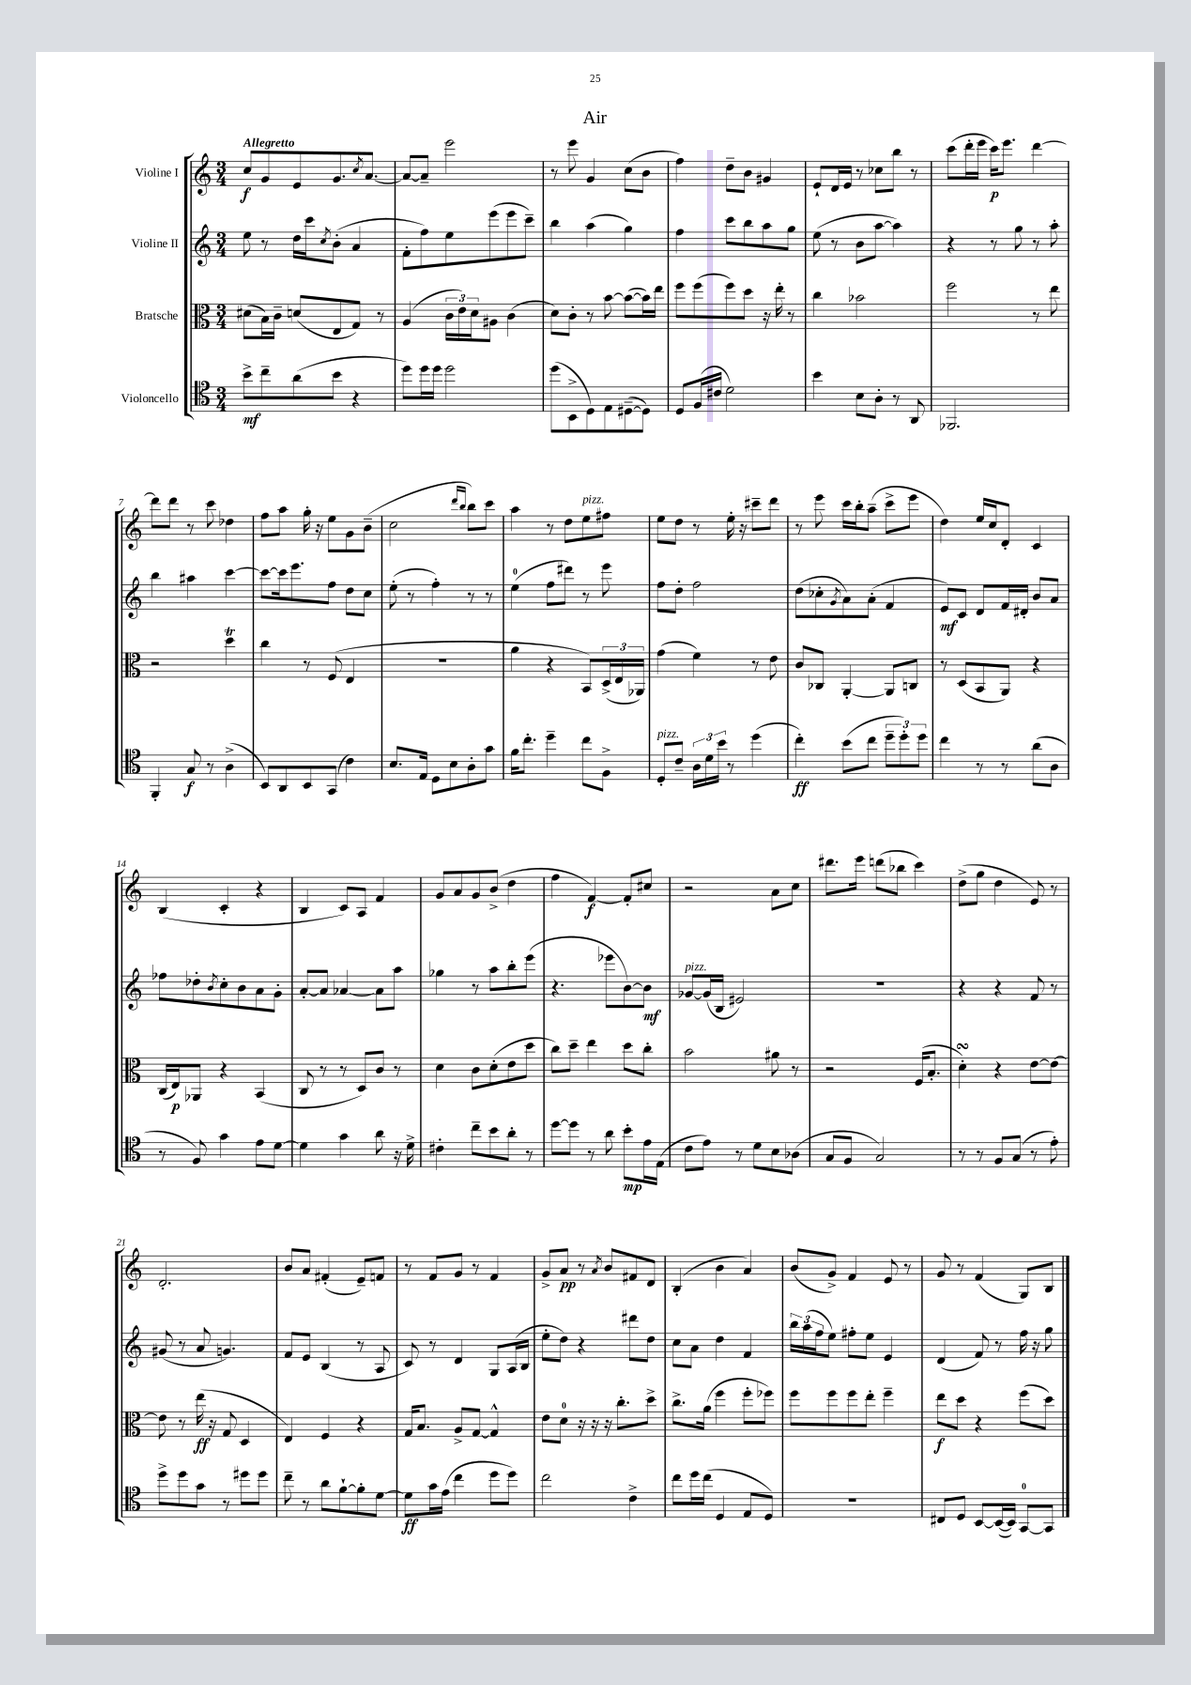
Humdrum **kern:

**kern	**dynam	**kern	**dynam	**kern	**dynam	**kern	**dynam
*part4	*part4	*part3	*part3	*part2	*part2	*part1	*part1
*staff4	*staff4	*staff3	*staff3	*staff2	*staff2	*staff1	*staff1
*I"Violoncello	*	*I"Bratsche	*	*I"Violine II	*	*I"Violine I	*
*clefC4	*	*clefC3	*	*clefG2	*	*clefG2	*
*k[]	*	*k[]	*	*k[]	*	*k[]	*
*M3/4	*	*M3/4	*	*M3/4	*	*M3/4	*
=1	=1	=1	=1	=1	=1	=1	=1
!	!	!	!	!	!	!LO:TX:a:B:t=Allegretto	!
8b^\L	mf	(8d#X\L	.	8ee\	.	8cc/L	f
8cc~\	.	16B\L)	.	8r	.	8g/	.
.	.	16c~\JJ	.	.	.	.	.
(8a\	.	(8dn/L	.	16dd\LL	.	8e/	.
.	.	.	.	16ccc\J	.	.	.
.	.	.	.	8qcc/	.	.	.
8b\J	.	8E/	.	(8b'\J	.	8.g/	.
4r	.	8G/J)	.	4a/	.	.	.
.	.	.	.	.	.	8qcc/	.
.	.	.	.	.	.	[8.a/J	.
.	.	8r	.	.	.	.	.
=2	=2	=2	=2	=2	=2	=2	=2
8dd\L)	.	(4A/	.	8f'\L	.	8a/L_	.
16dd\L	.	.	.	8ff\)	.	8a~/J]	.
16dd\JJ	.	.	.	.	.	.	.
2dd\	.	24c\LL	.	8ee\	.	2eee\	.
.	.	24e\)	.	.	.	.	.
.	.	24d\J	.	.	.	.	.
.	.	8A#X\J	.	(8eee\	.	.	.
.	.	(4c\	.	8eee\	.	.	.
.	.	.	.	8ccc~\J)	.	.	.
=3	=3	=3	=3	=3	=3	=3	=3
(8dd\L	.	8d\L)	.	4bb\	.	8r	.
8BB^\	.	8c'\J	.	.	.	8eee\	.
8D\)	.	8r	.	(4aa\	.	4g/	.
8E\	.	[8b\	.	.	.	.	.
([8D#X~\	.	(8b\L_	.	4gg\)	.	(8cc\L	.
8D#\J])	.	16b\L])	.	.	.	8b\J	.
.	.	16ee\JJ	.	.	.	.	.
=4	=4	=4	=4	=4	=4	=4	=4
8D/L	.	8ff\L	.	4ff\	.	4ff\)	.
(16F/L	.	(8ff\	.	.	.	.	.
16c#X/JJ	.	.	.	.	.	.	.
2d\)	.	8ff\)	.	8ccc\L	.	8dd~\L	.
.	.	8dd\J	.	8bb\	.	8b\J	.
.	.	16r	.	8aa\	.	4g#X/	.
.	.	16ee'\	.	.	.	.	.
.	.	8r	.	8gg\J	.	.	.
=5	=5	=5	=5	=5	=5	=5	=5
4b\	.	4cc\	.	(8ee\	.	8e`/L	.
.	.	.	.	8r	.	16d/L	.
.	.	.	.	.	.	16e/JJ	.
8B\L	.	2b-X\	.	8b\L	.	8r	.
8A'\J	.	.	.	[8aa\J	.	8cc-X\L	.
8r	.	.	.	4aa\])	.	8bb\J	.
8AA/	.	.	.	.	.	8r	.
=6	=6	=6	=6	=6	=6	=6	=6
2.FF-X/	.	2ff\	.	4r	.	(8ccc\L	.
.	.	.	.	.	.	16ddd'\L	.
.	.	.	.	.	.	16eee\JJ	.
.	.	.	.	8r	.	16ccc\KL)	p
.	.	.	.	.	.	8.eee\J	.
.	.	.	.	8gg\	.	.	.
.	.	8r	.	8r	.	[4ddd\	.
.	.	8ee\	.	8aa'\	.	.	.
!!LO:LB:g=z
=7	=7	=7	=7	=7	=7	=7	=7
4FF'/	.	2r	.	4bb\	.	8ddd\L]	.
.	.	.	.	.	.	8ddd\J	.
8G/	f	.	.	4aa#X\	.	8r	.
8r	.	.	.	.	.	8ccc\	.
(4A^\	.	4ddT\	.	[4ccc\	.	4dd-X\	.
=8	=8	=8	=8	=8	=8	=8	=8
8BB/L)	.	4cc\	.	8ccc\L_	.	8ff\L	.
8AA/	.	.	.	16ccc\k]	.	8aa\J	.
.	.	.	.	8.eee\	.	.	.
8BB/	.	8r	.	.	.	16gg'\	.
.	.	.	.	.	.	16r	.
(8GG/J	.	(8F/	.	8ff\J	.	8ee\L	.
4c\)	.	4E/	.	8dd\L	.	8g\	.
.	.	.	.	8cc\J	.	(8b~\J	.
=9	=9	=9	=9	=9	=9	=9	=9
8.B/L	.	2.r	.	(8ee'\	.	2cc\	.
.	.	.	.	8r	.	.	.
16E/Jk	.	.	.	.	.	.	.
8D\L	.	.	.	4ff'\)	.	.	.
8B\	.	.	.	.	.	.	.
.	.	.	.	.	.	16qqddd/LL	.
.	.	.	.	.	.	16qqbb/JJ	.
8A'\	.	.	.	8r	.	8bb\L)	.
8g\J	.	.	.	8r	.	8ccc\J	.
=10	=10	=10	=10	=10	=10	=10	=10
16f\KL	.	4a\	.	(4ee\	.	4aa\	.
8.cc'\J	.	.	.	.	.	.	.
4dd~\	.	4r	.	8ff\L	.	8r	.
.	.	.	.	8ddd#X\J)	.	8dd\L	.
!	!	!	!	!	!	!LO:TX:a:i:t=pizz.	!
8cc\L	.	8BB/L)	.	8r	.	8ee\	.
8F^\J	.	(24D^/L	.	8eee\	.	8ff#X\J	.
.	.	24E/	.	.	.	.	.
.	.	24AA-X/JJ)	.	.	.	.	.
=11	=11	=11	=11	=11	=11	=11	=11
!LO:TX:a:i:t=pizz.	!	!	!	!	!	!	!
8D'/L	.	(4g\	.	8ff\L	.	8ee\L	.
8c~/J	.	.	.	8dd'\J	.	8dd\J	.
24A\LL	.	4f\)	.	2ff\	.	8r	.
24d\	.	.	.	.	.	.	.
24b\JJ	.	.	.	.	.	.	.
8r	.	.	.	.	.	16ee'\	.
.	.	.	.	.	.	16r	.
(4dd\	.	8r	.	.	.	8ccc#X~\L	.
.	.	8e\	.	.	.	8ddd\J	.
=12	=12	=12	=12	=12	=12	=12	=12
4cc'\)	ff	8c/L	.	(8dd\L	.	8r	.
.	.	8C-X/J	.	8cc-X'\	.	8eee\	.
.	.	.	.	8qg/	.	.	.
(8b\L	.	[4AA'/	.	8a\)	.	16ccc\LL	.
.	.	.	.	.	.	16bb'\J	.
8cc\J	.	.	.	(8a'\J	.	(8aa~\J	.
12dd~\L	.	8AA/L]	.	4f/	.	8ccc^\L	.
12dd'\)	.	.	.	.	.	.	.
.	.	8Cn/J	.	.	.	8eee\J	.
12dd\J	.	.	.	.	.	.	.
=13	=13	=13	=13	=13	=13	=13	=13
4cc\	.	8r	.	8e/L)	mf	4dd\)	.
.	.	(8D/L	.	8c/J	.	.	.
8r	.	8BB/	.	8d/L	.	16ee/LL	.
.	.	.	.	.	.	16cc/J	.
8r	.	8AA/J)	.	16f/L	.	8d'/J	.
.	.	.	.	16d#X'/JJ	.	.	.
(8a\L	.	4r	.	8b/L	.	4c/	.
8A\J	.	.	.	8a/J	.	.	.
!!LO:LB:g=z
=14	=14	=14	=14	=14	=14	=14	=14
8r	.	(16C/LL	.	8ff-X\L	.	(4B/	.
.	.	16E/J)	p	.	.	.	.
8F/)	.	8AA-X/J	.	8dd-X'\	.	.	.
.	.	.	.	8qb/	.	.	.
4g\	.	4r	.	8cc'\	.	4c'/	.
.	.	.	.	8b\	.	.	.
8e\L	.	(4BB/	.	8a\	.	4r	.
[8d\J	.	.	.	8g'\J	.	.	.
=15	=15	=15	=15	=15	=15	=15	=15
4d\]	.	8C/	.	[8a'/L	.	4B/	.
.	.	8r	.	8a/J]	.	.	.
4g\	.	8r	.	[4a-X/	.	8c/L)	.
.	.	8D/L)	.	.	.	8A/J	.
8a\	.	8c/J	.	8a-\L]	.	4f/	.
16r	.	8r	.	8aa\J	.	.	.
16d^\	.	.	.	.	.	.	.
=16	=16	=16	=16	=16	=16	=16	=16
4c#X'\	.	4d\	.	4gg-X\	.	8g/L	.
.	.	.	.	.	.	8a/	.
8cc~\L	.	8c\L	.	8r	.	8g/	.
8b\	.	(8d'\	.	8aa\L	.	(8b^/J	.
8a'\J	.	8e\	.	8bb'\	.	4dd\	.
8r	.	8dd\J	.	(8eee\J	.	.	.
=17	=17	=17	=17	=17	=17	=17	=17
[8dd\L	.	8cc\L)	.	4.r	.	4ff\	.
8dd\J]	.	8dd~\J	.	.	.	.	.
8r	.	4ee\	.	.	.	[4f/)	f
8a\	.	.	.	8eee-X\L	.	.	.
8b'\L	mp	8dd\L	.	[8b\)	.	8f'/L]	.
16e\L	.	8cc'\J	.	8b\J]	mf	8cc#X/J	.
(16E\JJ	.	.	.	.	.	.	.
=18	=18	=18	=18	=18	=18	=18	=18
!	!	!	!	!LO:TX:a:i:t=pizz.	!	!	!
8c\L	.	2b\	.	[8g-X/L	.	2r	.
8e\J)	.	.	.	(16g-/L]	.	.	.
.	.	.	.	16B/JJ	.	.	.
8r	.	.	.	2e#X/)	.	.	.
8d\L	.	.	.	.	.	.	.
8B\	.	8a#X\	.	.	.	8a\L	.
(8A-X\J	.	8r	.	.	.	8cc\J	.
=19	=19	=19	=19	=19	=19	=19	=19
8G/L	.	2r	.	2.r	.	8.ddd#X\L	.
8F/J	.	.	.	.	.	.	.
.	.	.	.	.	.	16eee\Jk	.
2G/)	.	.	.	.	.	(8dddn\L	.
.	.	.	.	.	.	8bb-X\J	.
.	.	(16F/KL	.	.	.	4ccc\)	.
.	.	8.B'/J	.	.	.	.	.
=20	=20	=20	=20	=20	=20	=20	=20
8r	.	4dsSSS'\)	.	4r	.	(8dd^\L	.
8r	.	.	.	.	.	8gg\J	.
8F/L	.	4r	.	4r	.	4dd\	.
(8G/J	.	.	.	.	.	.	.
8r	.	[8e\L	.	8f/	.	8e/)	.
8e'\)	.	8e\J_	.	8r	.	8r	.
!!LO:LB:g=z
=21	=21	=21	=21	=21	=21	=21	=21
8dd^\L	.	8e\]	.	(8g#X/	.	2.d'/	.
8dd\	.	8r	.	8r	.	.	.
8g\J	.	(16ee\	ff	8a/	.	.	.
.	.	16r	.	.	.	.	.
8r	.	8G/	.	4.gn/)	.	.	.
8dd#X\L	.	4D/	.	.	.	.	.
8dd#\J	.	.	.	.	.	.	.
=22	=22	=22	=22	=22	=22	=22	=22
8cc~\	.	4E/)	.	8f/L	.	8b/L	.
8r	.	.	.	8e/J	.	8a/J	.
8a\L	.	4F/	.	(4B/	.	(4f#X'/	.
[8f`\	.	.	.	.	.	.	.
8f'\]	.	4r	.	8r	.	8e~/L)	.
[8d\J	.	.	.	8A/	.	8fn/J	.
=23	=23	=23	=23	=23	=23	=23	=23
8d\L]	ff	16G/KL	.	8c/)	.	8r	.
.	.	8.B/J	.	.	.	.	.
16g\L	.	.	.	8r	.	8f/L	.
(16e\JJ	.	.	.	.	.	.	.
4cc\	.	8A^/L	.	4d/	.	8g/J	.
.	.	[8G/J	.	.	.	8r	.
8dd\L	.	4G^^/]	.	8G/L	.	4f/	.
8dd\J)	.	.	.	(16A/L	.	.	.
.	.	.	.	16B/JJ	.	.	.
=24	=24	=24	=24	=24	=24	=24	=24
2cc\	.	8e\L	.	8ee'\L	.	8g^/L	.
.	.	8d\J	.	8dd\J)	.	8a/J	pp
.	.	16r	.	4r	.	8r	.
.	.	16r	.	.	.	.	.
.	.	.	.	.	.	8qa/	.
.	.	16r	.	.	.	8b/L	.
.	.	8.cc'\L	.	.	.	.	.
4c^\	.	.	.	8ddd#X\L	.	8f#X/	.
.	.	8dd^\J	.	8dd\J	.	8d/J	.
=25	=25	=25	=25	=25	=25	=25	=25
8cc\L	.	8.cc^\L	.	8cc\L	.	(4B'/	.
16dd\L	.	.	.	8a\J	.	.	.
(16cc\JJ	.	(16a\Jk	.	.	.	.	.
4D/	.	4ff\	.	4dd\	.	4b\	.
8E/L	.	8ff'\L	.	4f/	.	4a/)	.
8D/J)	.	8ff-X\J)	.	.	.	.	.
=26	=26	=26	=26	=26	=26	=26	=26
2.r	.	8ff\L	.	24bb\LL	.	(8b/L	.
.	.	.	.	(24aa\	.	.	.
.	.	.	.	24ff\J	.	.	.
.	.	8ff\	.	8ee\J)	.	8g^/J)	.
.	.	8ff\	.	8ff#X'\L	.	4f/	.
.	.	8ee'\J	.	8ee\J	.	.	.
.	.	4ff~\	.	4e/	.	8e/	.
.	.	.	.	.	.	8r	.
=27	=27	=27	=27	=27	=27	=27	=27
8C#X/L	.	8ee\L	f	(4d/	.	8g/	.
8D/J	.	8dd\J	.	.	.	8r	.
[8BB/L	.	4r	.	8f/)	.	(4f/	.
(16BB/L_	.	.	.	8r	.	.	.
16BB/JJ])	.	.	.	.	.	.	.
[8GG/L	.	(8ff\L	.	16ff\	.	8G/L)	.
.	.	.	.	16r	.	.	.
8GG/J]	.	8dd\J)	.	8gg\	.	8B/J	.
==	==	==	==	==	==	==	==
*-	*-	*-	*-	*-	*-	*-	*-
